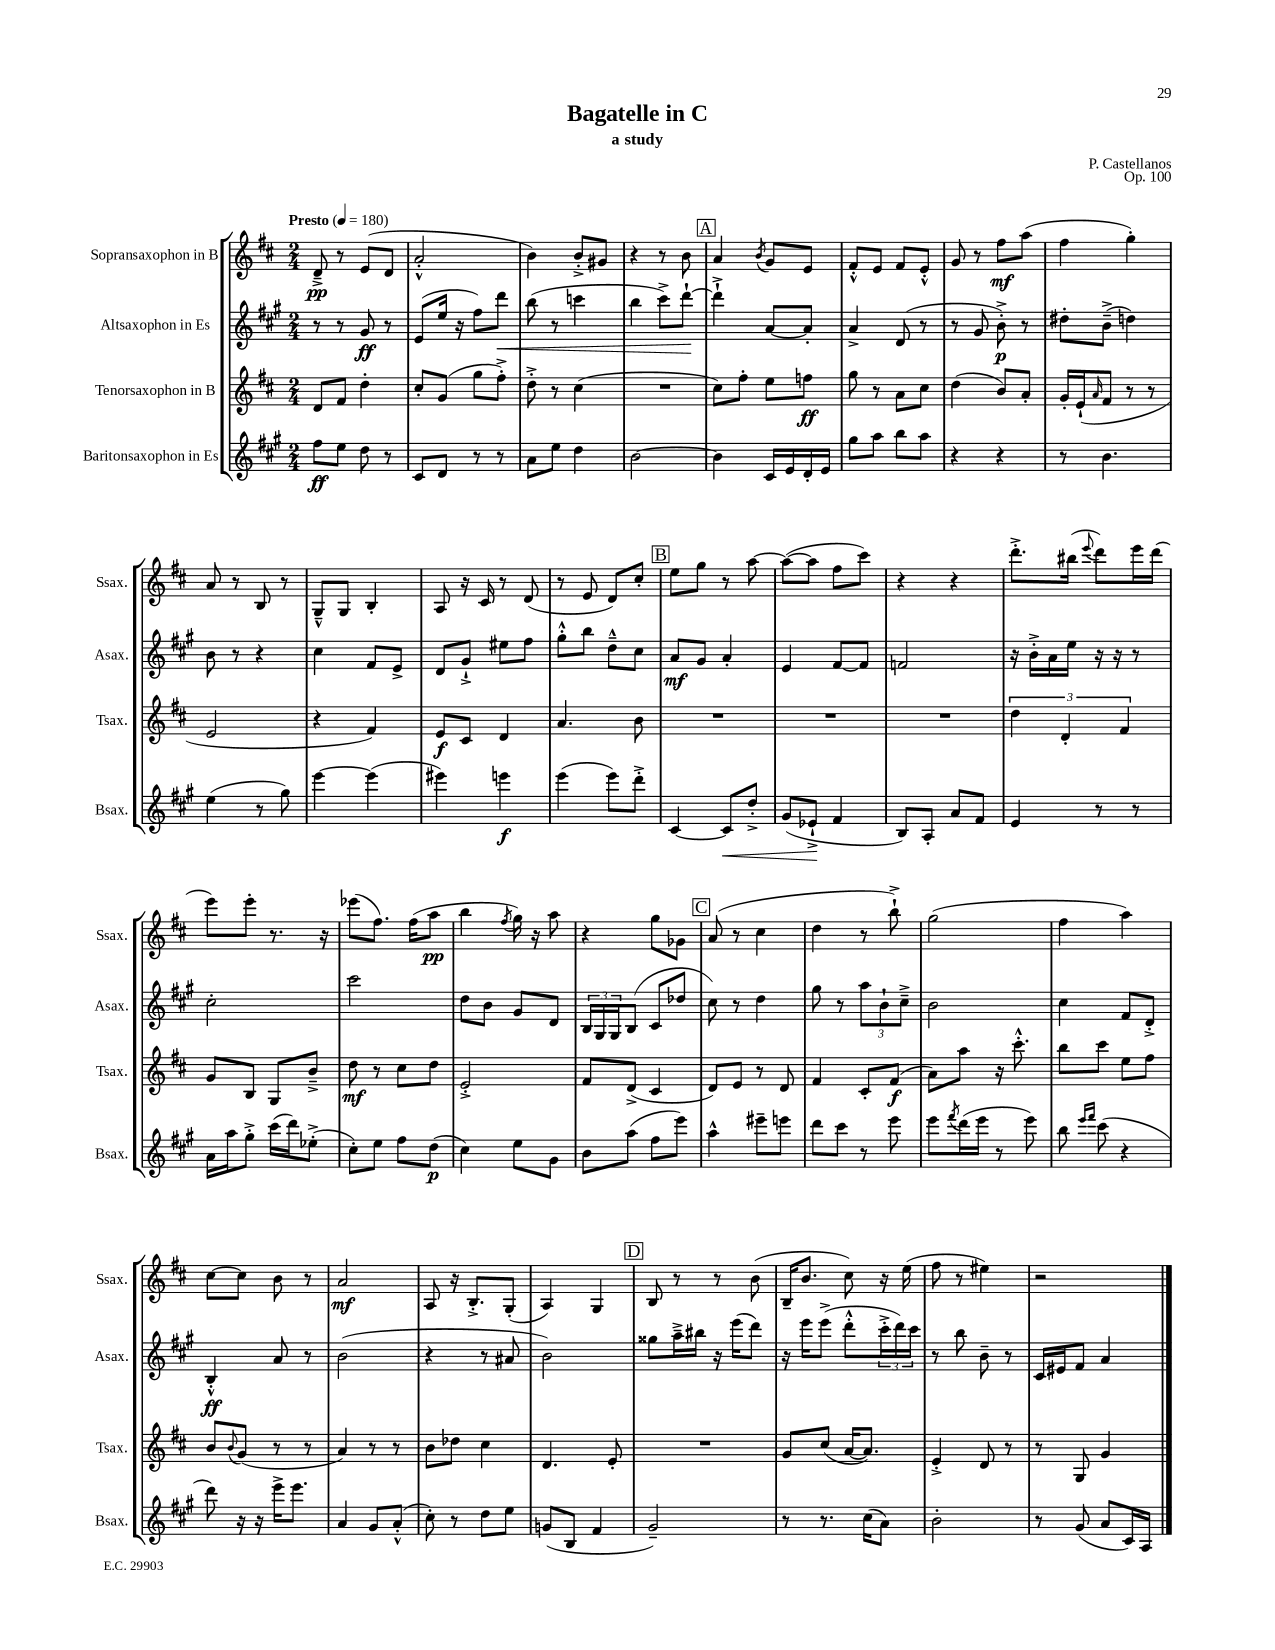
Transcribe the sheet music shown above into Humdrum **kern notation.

**kern	**kern	**kern	**kern
*staff4	*staff3	*staff2	*staff1
*clefG2	*clefG2	*clefG2	*clefG2
*k[f#c#g#]	*k[f#c#]	*k[f#c#g#]	*k[f#c#]
*M2/4	*M2/4	*M2/4	*M2/4
*MM180	*MM180	*MM180	*MM180
8ff#	8d	8r	8d~^
8ee	8f#	8r	8r
8dd	4dd'	8g#	(8e
8r	.	8r	8d
=	=	=	=
8c#	8cc#'	(8e	2a'^^
8d	(8g	16ee	.
.	.	16r	.
8r	8gg	8ff#)	.
8r	8ff#'^)	8ddd	.
=	=	=	=
8a	8dd'^	(8bb	4b)
8ee	8r	8r	.
4dd	(4cc#	4ccc	8b'^
.	.	.	8g#
=	=	=	=
[2b	2r	4bb	4r
.	.	8ccc#^)	8r
.	.	[8ddd`	8b
=	=	=	=
4b]	8cc#)	4ddd`^]	4a
.	8ff#'	.	.
.	.	.	8qb
16c#	8ee	[8a	8g
16e	.	.	.
16d'	8ff	8a']	8e
16e	.	.	.
=	=	=	=
8gg#	8gg	4a^	8f#'^^
8aa	8r	.	8e
8bb	8a	(8d	8f#
8aa	8cc#	8r	8e'^^
=	=	=	=
4r	(4dd	8r	8g
.	.	8g#	8r
4r	8b)	8b'^)	8ff#
.	8a'	8r	(8aa
=	=	=	=
8r	16g'	8dd#'	4ff#
.	(16e`	.	.
.	16qqa	.	.
4.b	8f#	(8b~^	.
.	8r	4dd)	4gg')
.	8r	.	.
=	=	=	=
(4ee	2e	8b	8a
.	.	8r	8r
8r	.	4r	8B
8gg#)	.	.	8r
=	=	=	=
[4eee	4r	4cc#	8G~^^
.	.	.	8G
(4eee]	4f#)	8f#	4B'
.	.	8e^	.
=	=	=	=
4eee#)	8e	8d	8A
.	8c#	8g#`^	16r
.	.	.	16c#
4eee	4d	8ee#	8r
.	.	8ff#	(8d
=	=	=	=
(4eee	4.a	8gg#'^^	8r
.	.	8bb	8e
8eee)	.	8dd~^^	8d)
8ddd'^	8b	8cc#	8cc#'
=	=	=	=
[4c#	2r	8a	8ee
.	.	8g#	8gg
8c#]	.	4a'	8r
8dd'^	.	.	[8aa
=	=	=	=
(8g#	2r	4e	(8aa_
8e-`^	.	.	8aa]
4f#	.	[8f#	8ff#
.	.	8f#]	8ccc#)
=	=	=	=
8B)	2r	2f	4r
8A'	.	.	.
8a	.	.	4r
8f#	.	.	.
=	=	=	=
4e	6dd	16r	8.ddd'^
.	.	16b'^	.
.	.	16a	.
.	6d'	.	.
.	.	16ee	(16bb#
.	.	.	8qqeee
8r	.	16r	8ddd)
.	.	16r	.
.	6f#	.	.
8r	.	8r	16eee
.	.	.	(16ddd
=	=	=	=
16a	8g	2cc#'	8eee)
16aa	.	.	.
8gg#'^	8B	.	8eee'
(16ccc#	8G	.	8.r
16ddd)	.	.	.
(8ee-'^	8b~^	.	.
.	.	.	16r
=	=	=	=
8cc#')	8dd	2ccc#	(8eee-
8ee	8r	.	8.ff#)
8ff#	8cc#	.	.
.	.	.	(16ff#
(8dd	8dd	.	8aa
=	=	=	=
4cc#)	2e'^	8dd	4bb
.	.	8b	.
.	.	.	8qff#
8ee	.	8g#	16gg)
.	.	.	16r
8g#	.	8d	8aa
=	=	=	=
8b	8f#	24B	4r
.	.	24G#	.
.	.	24G#	.
(8aa	(8d^	(8B	.
8ff#	4c#	8c#	8gg
8eee)	.	8dd-	8g-
=	=	=	=
4aa^^	8d)	8cc#)	(8a
.	8e	8r	8r
8eee#~	8r	4dd	4cc#
8eee	8d	.	.
=	=	=	=
8ddd	4f#	8gg#	4dd
8ccc#	.	8r	.
8r	8c#'	12aa	8r
.	.	12b`	.
8eee	(8f#	.	8bb`^)
.	.	12cc#~^	.
=	=	=	=
8eee	8a)	2b	(2gg
8qfff#	.	.	.
(16ddd	8aa	.	.
16eee	.	.	.
8r	16r	.	.
.	8.ccc#'^^	.	.
8eee)	.	.	.
=	=	=	=
8bb	8bb	4cc#	4ff#
16qqeee	.	.	.
16qqfff#	.	.	.
(8ccc#	8ccc#	.	.
4r	8ee	8f#	4aa)
.	8ff#	8d'^	.
=	=	=	=
8ddd)	8b	4B'^^	[8cc#
.	8qqb	.	.
16r	(8g	.	8cc#]
16r	.	.	.
16eee^	8r	8a	8b
8.eee	.	.	.
.	8r	8r	8r
=	=	=	=
4a	4a)	(2b	2a
8g#	8r	.	.
(8a'^^	8r	.	.
=	=	=	=
8cc#')	8b	4r	8A
8r	8dd-	.	16r
.	.	.	8.B'^
8dd	4cc#	8r	.
8ee	.	8a#	(8G'
=	=	=	=
(8g	4.d	2b)	4A)
8B	.	.	.
4f#	.	.	4G
.	8e'	.	.
=	=	=	=
2g#~)	2r	8gg##	8B
.	.	16aa~^	8r
.	.	16bb#	.
.	.	16r	8r
.	.	(16eee	.
.	.	8ddd)	(8b
=	=	=	=
8r	8g	16r	16B~
.	.	16eee	8.b
8.r	(8cc#	(8eee^	.
.	[16a	8ddd'^^	8cc#)
(16cc#	8.a])	.	.
8a)	.	24ccc#'^	16r
.	.	24ddd)	.
.	.	.	(16ee
.	.	24ccc#	.
=	=	=	=
2b'	4e'^	8r	8ff#
.	.	8bb	8r
.	8d	8b~	4ee#)
.	8r	8r	.
=	=	=	=
8r	8r	16c#	2r
.	.	16e#	.
(8g#	8G	8f#	.
8a	4g	4a	.
16c#)	.	.	.
16A	.	.	.
==	==	==	==
*-	*-	*-	*-
